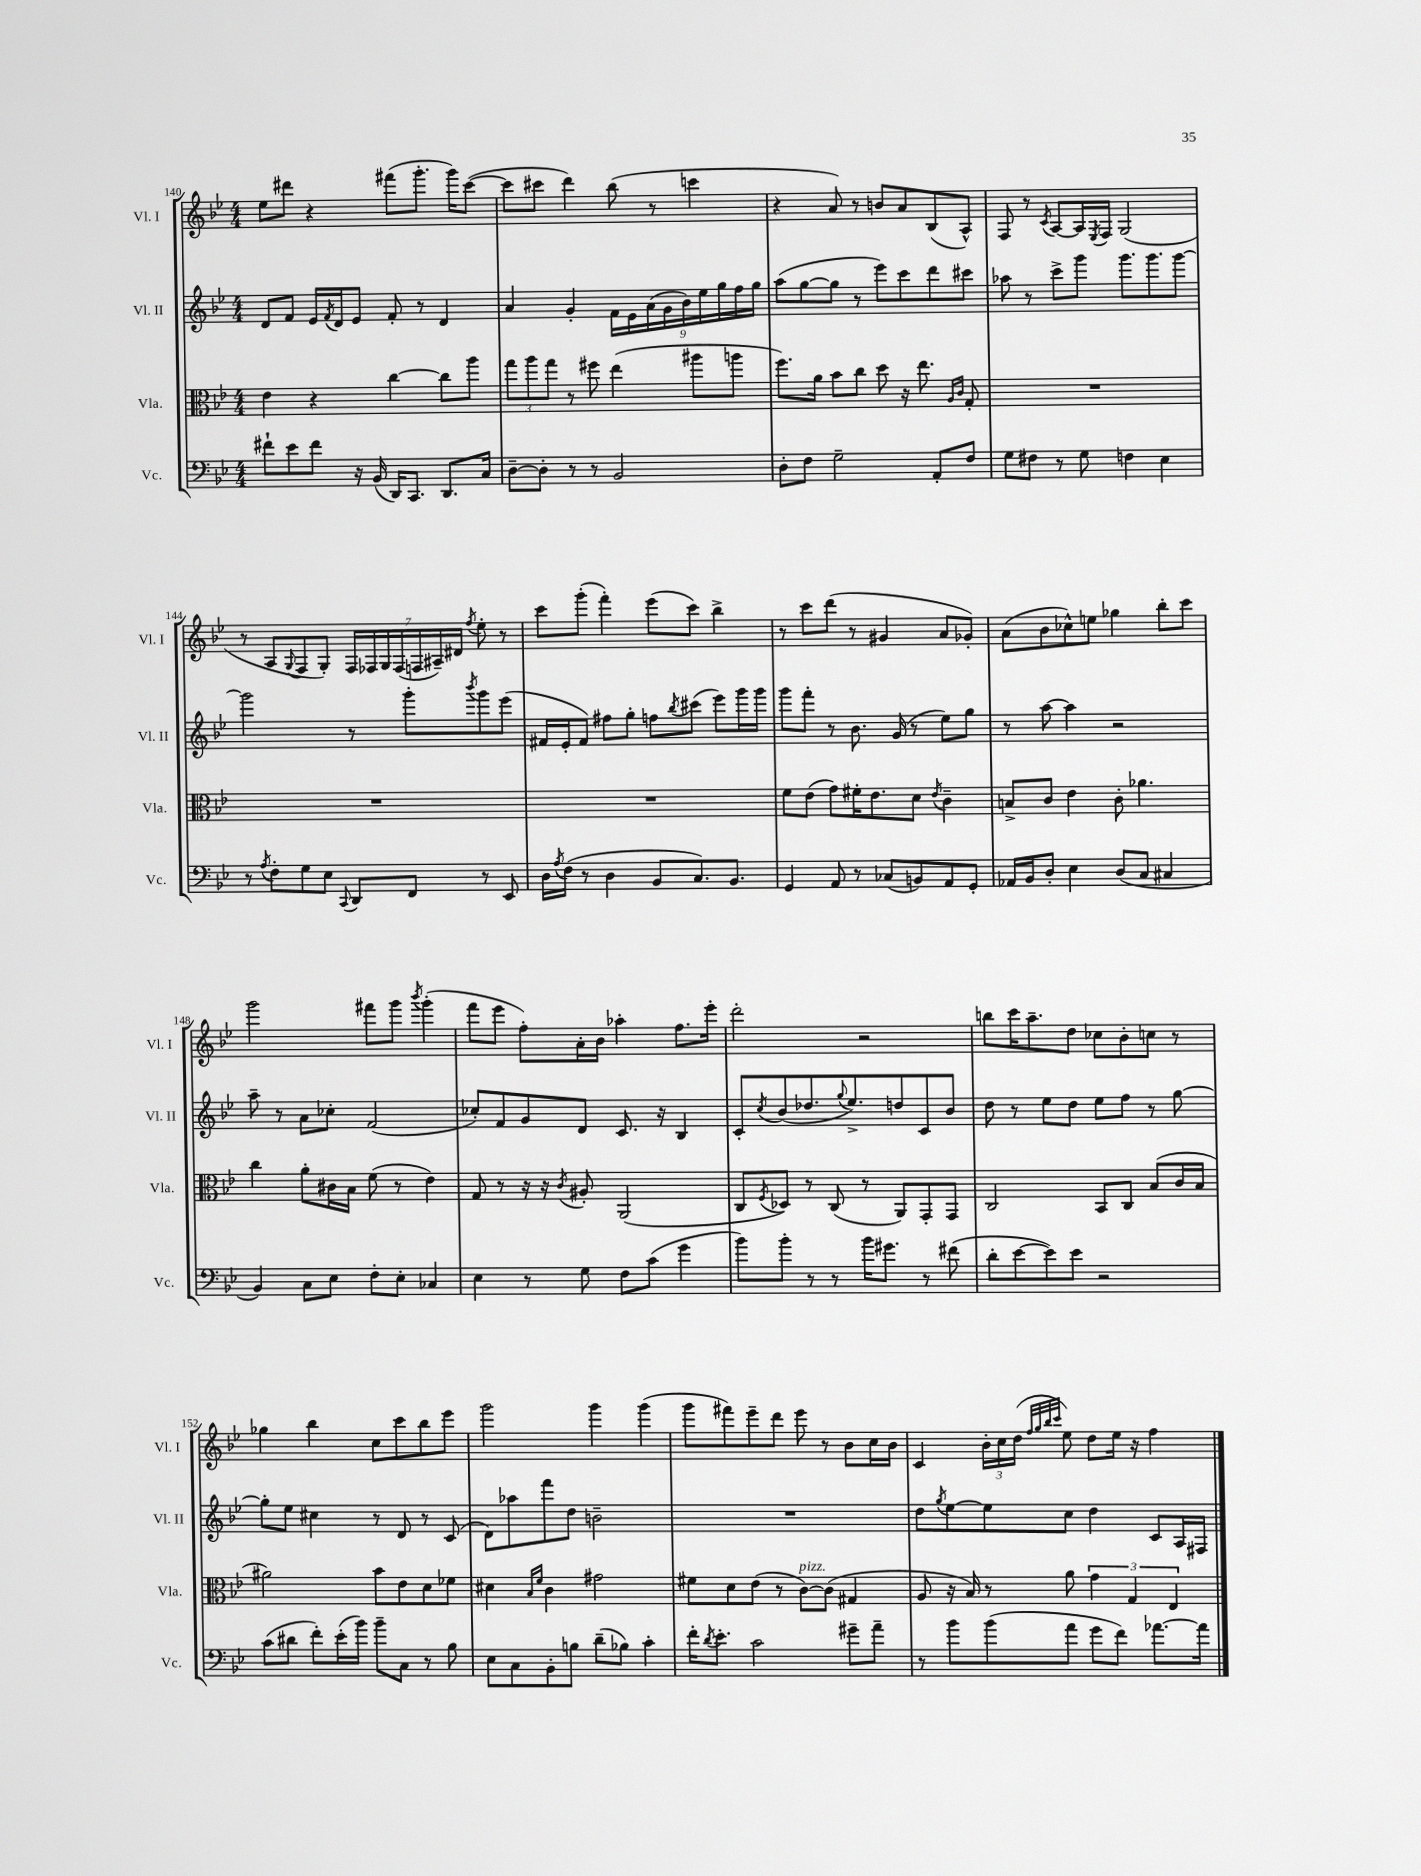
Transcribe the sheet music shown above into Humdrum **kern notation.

**kern	**kern	**kern	**kern
*staff4	*staff3	*staff2	*staff1
*clefF4	*clefC3	*clefG2	*clefG2
*k[b-e-]	*k[b-e-]	*k[b-e-]	*k[b-e-]
*M4/4	*M4/4	*M4/4	*M4/4
8f#`	4e-	8d	8ee-
8e-	.	8f	8ddd#
8f#	4r	16e-	4r
.	.	8qf	.
.	.	16d	.
16r	.	8e-	.
(16BB-	.	.	.
16DD)	[4cc	8f'	(8fff#
8.CC	.	.	.
.	.	8r	8.ggg'
8.DD	8cc]	4d	.
.	.	.	16ggg)
.	8aa	.	([8ccc
16C	.	.	.
=	=	=	=
[8D~	12gg	4a	8ccc]
.	12aa	.	.
8D']	.	.	8ccc#
.	12gg	.	.
8r	8r	4g'	4ddd)
8r	8ff#	.	.
2BB-	(4ee-	18f	(8bb-
.	.	18e-	.
.	.	(18a	.
.	.	.	8r
.	.	18g	.
.	.	18b-)	.
.	8aa#	.	4ccc
.	.	18ee-	.
.	.	18gg	.
.	8aa	.	.
.	.	18ff	.
.	.	18gg	.
=	=	=	=
8D'	8.ff)	(8aa	4r
8F	.	[8gg	.
.	16a	.	.
2G~	8b-	8gg]	8a)
.	8cc	8r	8r
.	8dd	8eee-)	8b
.	16r	8ccc	8a
.	8.ee-	.	.
8AA'	.	8ddd	(8B-
.	16qqA	.	.
.	16qqc	.	.
8F	8G'	8ccc#	8A^^)
=	=	=	=
8G	1r	8aa-	8F
8F#	.	8r	8r
.	.	.	8qc
8r	.	8ccc^	[8A
8G	.	8ggg	16A]
.	.	.	8qE-
.	.	.	16F
4F	.	8.ggg	(2G
.	.	8.ggg	.
4E-	.	.	.
.	.	[8ggg	.
=	=	=	=
8r	1r	2ggg]	8r
8qA	.	.	.
8F'	.	.	8A
.	.	.	8qqG
8G	.	.	8F
8E-	.	.	8G')
8qqCC	.	.	.
8DD	.	8r	28F
.	.	.	28F-
.	.	.	28G
.	.	.	(28F-
8FF	.	8ggg'	.
.	.	.	28F
.	.	.	28A#~)
.	.	.	28d#
.	.	8qbbb-	8qff
8r	.	8ggg	8ee-'
8EE-	.	(8eee-	8r
=	=	=	=
16D	1r	16f#	8ccc
8qA	.	.	.
(16F	.	16e-'	.
8r	.	8f#)	(8ggg'
4D	.	8ff#	4fff')
.	.	8gg'	.
8BB-	.	8ff	(8eee-
.	.	8qbb-	.
8.C)	.	(8ccc#	8ccc)
.	.	8eee-)	4bb-^
8.BB-	.	.	.
.	.	16ggg	.
.	.	16ggg	.
=	=	=	=
4GG	8f	8ggg	8r
.	(8e-	8fff'	8ccc
8AA	8g)	8r	(8ddd
8r	16f#'	8.b-	8r
.	8.e-	.	.
(8C-	.	.	4g#
.	.	(16g	.
8BB)	8d	8r	.
.	8qe-	.	.
8AA	4c~	8ee-)	8a
8GG'	.	8gg	8g-')
=	=	=	=
16AA-	8B^	8r	(8a
16BB-	.	.	.
8D'	8c	[8aa	8b-
4E-	4e-	4aa]	8cc-^^)
.	.	.	8ee
(8D	8c'	2r	4gg-
8C	4.a-	.	.
4C#	.	.	8bb-'
.	.	.	8ccc
=	=	=	=
4BB-)	4cc	8aa~	2ggg
.	.	8r	.
8C	8a'	8a	.
8E-	16c#	8cc-'	.
.	16B-	.	.
8F'	(8f	(2f	8fff#
8E-'	8r	.	8ggg
.	.	.	8qbbb-
4C-	4e-)	.	(4ggg'
=	=	=	=
4E-	8G	8cc-')	8fff
.	8r	8f	8eee-
8r	16r	8g	8ff')
.	16r	.	.
.	8qc	.	.
8G	8A#'	8d	16a'
.	.	.	16b-
8F	(2AA	8.c	4aa-'
(8c	.	.	.
.	.	16r	.
4g	.	4B-	8.ff
.	.	.	16eee-'
=	=	=	=
8b-)	8C	8c'	2ddd'
.	8qF	8qcc	.
8b-'	8D-)	(8b-	.
8r	8r	8.dd-	.
8r	(8C	.	.
.	.	8qqgg	.
.	.	8.ee-^)	.
16b-	8r	.	2r
8.g#	.	.	.
.	8AA)	8dd	.
8r	8GG'	8c	.
(8f#	8GG	8b-	.
=	=	=	=
8d'	2C	8dd	8bb
[8e-	.	8r	16ccc
.	.	.	8.aa~
8e-])	.	8ee-	.
8e-	.	8dd	8dd
2r	8BB-	8ee-	8cc-
.	8C	8ff	8b-'
.	(8B-	8r	8cc
.	16c	[8gg	8r
.	16B-	.	.
=	=	=	=
(8c	2a#)	8gg']	4gg-
8d#	.	8ee-	.
8f')	.	4cc#	4bb-
(16e-'	.	.	.
16b-)	.	.	.
8b-~	8b-	8r	8cc
8C	8e-	8d	8ccc
8r	8d	8r	8bb-
8B-	8f-	(8c	8eee-
=	=	=	=
8E-	4d#	8d)	2ggg
8C	.	8aa-	.
.	16qqB-	.	.
.	16qqf	.	.
8BB-'	4c	8fff	.
8B	.	8dd	.
(8d~	2g#	2b~	4ggg
8B-)	.	.	.
4c'	.	.	(4ggg
=	=	=	=
16f'	8f#	1r	8ggg
8qd	.	.	.
8.e-'	.	.	.
.	8d	.	8fff#)
2c	(8e-	.	8eee-~
.	8r	.	8ddd
.	[8c)	.	8eee-
.	(8c]	.	8r
8g#~	4G#	.	8b-
8a~	.	.	16cc
.	.	.	16b-
=	=	=	=
8r	8A	8dd	4c
.	.	8qgg	.
8b-	16r	[8ee-	.
.	16B-)	.	.
(8b-	8r	8ee-]	24b-'
.	.	.	24cc
.	.	.	(24dd
.	.	.	32qqff
.	.	.	32qqgg
.	.	.	32qqbb-
.	.	.	32qqccc
8a	8a	8cc	8ee-)
8g	6g	4dd	8dd
8f)	.	.	16ee-
.	6G	.	.
.	.	.	16r
[8.a-	.	8c	4ff
.	6E-	.	.
.	.	16A	.
16a-]	.	16F#	.
==	==	==	==
*-	*-	*-	*-
